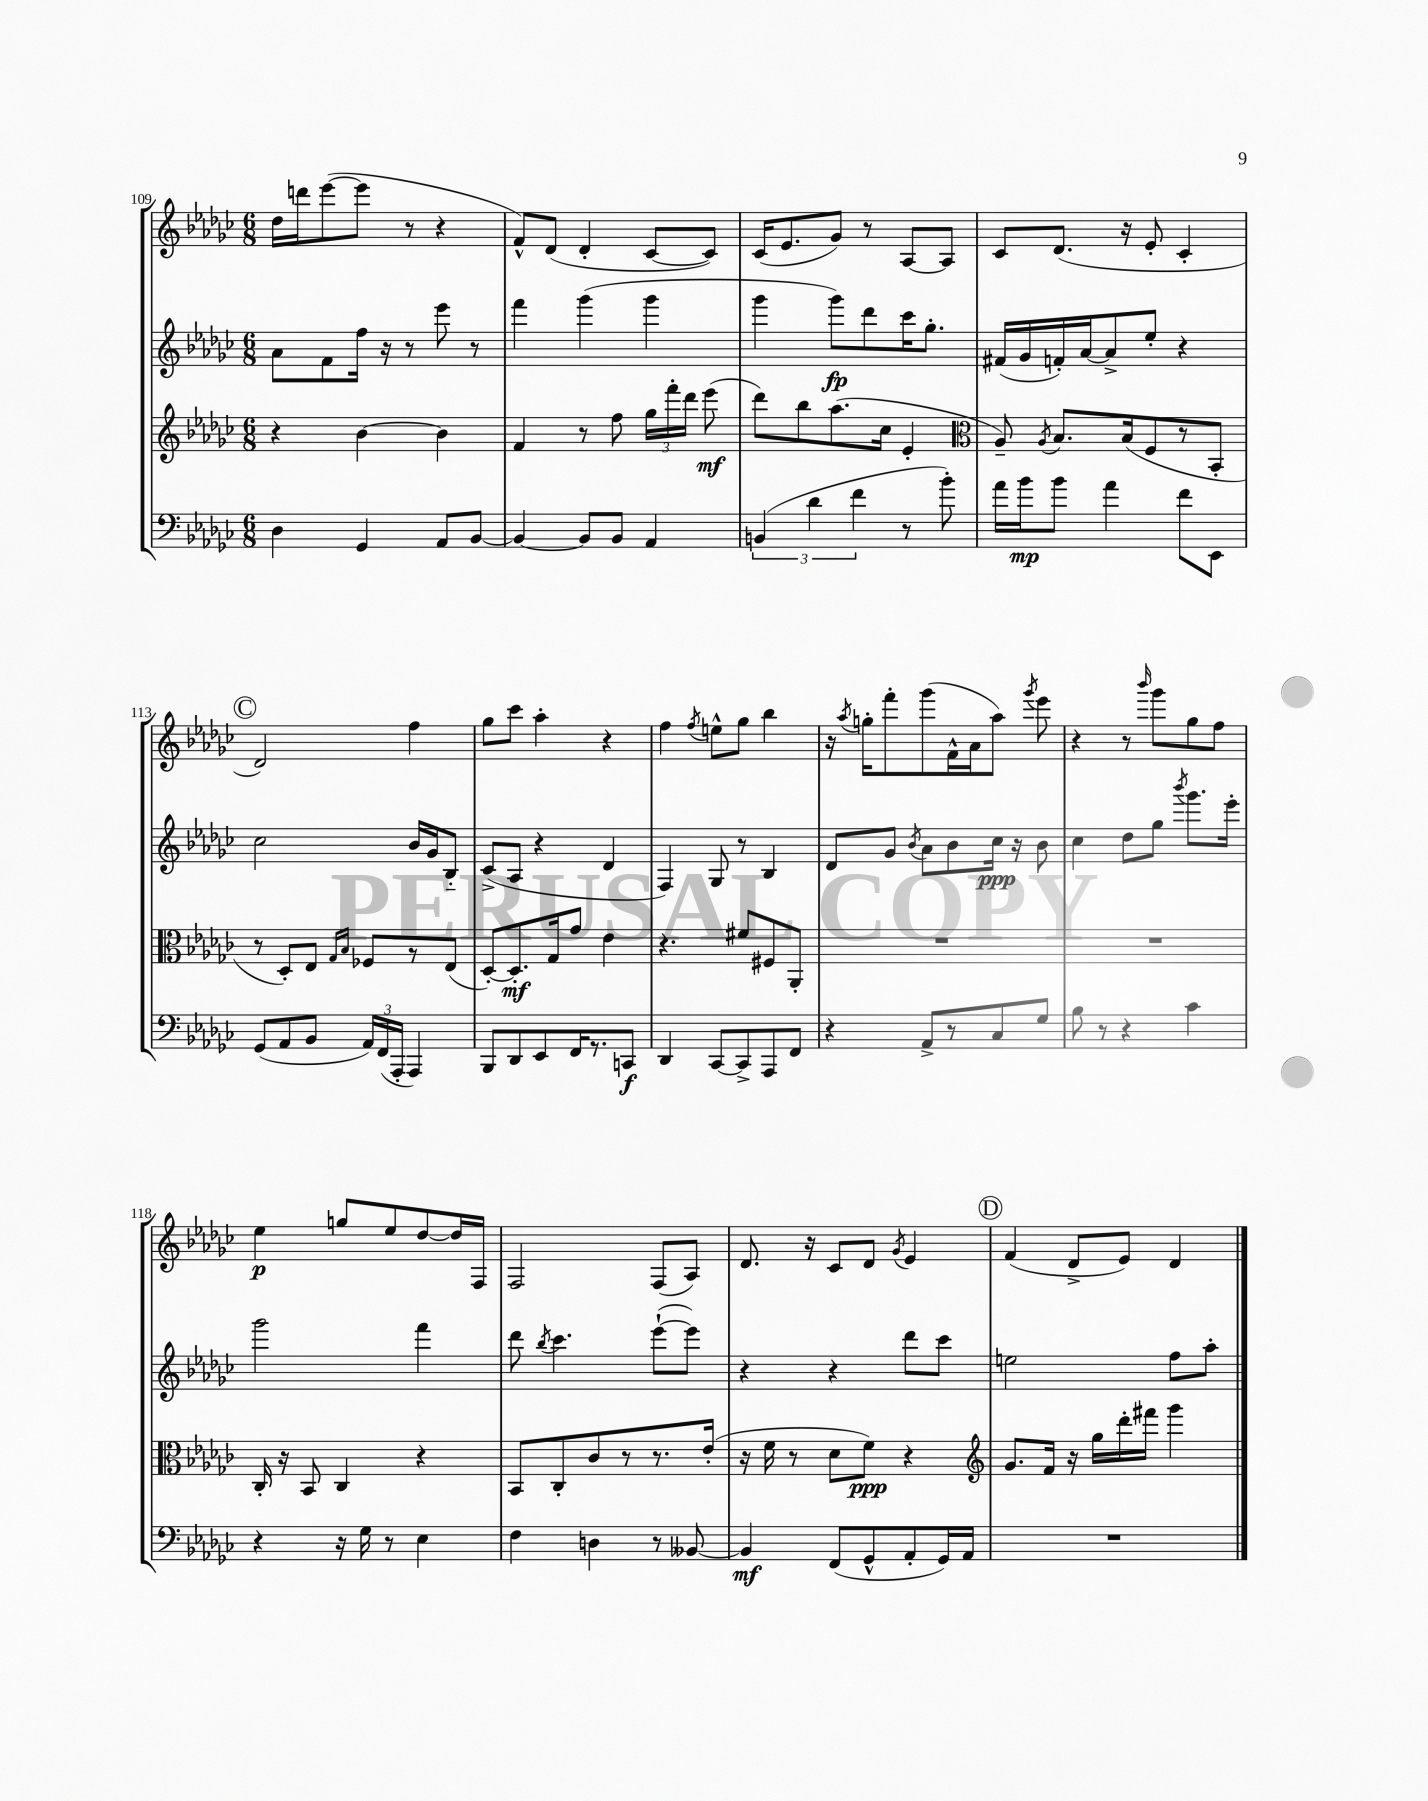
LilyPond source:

<<
\new StaffGroup <<
\new Staff = "s0" {
    \clef treble \key ges \major \numericTimeSignature \time 6/8
    \autoBeamOff des''16[ d'''16 ees'''8~( ees'''8] r8 r4 |
    f'8[-^) des'8]( des'4-. ces'8[~ ces'8]) |
    ces'16[( ees'8. ges'8]) r8 aes8[~ aes8] |
    ces'8[ des'8.]( r16 ees'8-. ces'4-. |
    \mark \markup { \circle "C" } des'2) f''4 |
    ges''8[ ces'''8] aes''4-. r4 |
    f''4 \acciaccatura { f''8 } e''8[-^ ges''8] bes''4 |
    r16 \acciaccatura { aes''8 } g''16[-. f'''8-. ges'''8( f'16-^ aes'16 aes''8]) \acciaccatura { ges'''8 } ees'''8 |
    r4 r8 \grace { bes'''16 } ges'''8[ ges''8 f''8] |
    ees''4\p g''8[ ees''8 des''8~ des''16 f16] |
    f2 f8[( aes8]) |
    des'8. r16 ces'8[ des'8] \acciaccatura { ges'8 } ees'4 |
    \mark \markup { \circle "D" } f'4( des'8[-> ees'8]) des'4 \bar "|." |
}
\new Staff = "s1" {
    \clef treble \key ges \major \numericTimeSignature \time 6/8
    \autoBeamOff aes'8[ f'8 f''16] r16 r8 ees'''8 r8 |
    f'''4 ges'''4( ges'''4 |
    ges'''4 ges'''8[\fp) des'''8 ces'''16 ges''8.]-. |
    fis'16[( ges'16 f'16-.) aes'16~ aes'8-> ees''8]-. r4 |
    \mark \markup { \circle "C" } ces''2 bes'16[ ges'16 bes8]-_ |
    ces'8[->( aes8] r4 des'4 |
    f4) ges8 r8 bes4 |
    des'8[ ges'8] \acciaccatura { bes'8 } aes'8[ bes'8 ces''16]\ppp r16 bes'8 |
    ces''4 des''8[ ges''8] \acciaccatura { bes'''8 } ges'''8.[ ees'''16]-. |
    ges'''2 f'''4 |
    des'''8 \acciaccatura { bes''8 } ces'''4. ees'''8[~-!( ees'''8]) |
    r4 r4 des'''8[ ces'''8] |
    \mark \markup { \circle "D" } e''2 f''8[ aes''8]-. \bar "|." |
}
\new Staff = "s2" {
    \clef treble \key ges \major \numericTimeSignature \time 6/8
    \autoBeamOff r4 bes'4~ bes'4 |
    f'4 r8 f''8 \tuplet 3/2 { ges''16[ f'''16-. des'''16] } ees'''8\mf( |
    des'''8[) bes''8 aes''8.( ces''16] ees'4-. |
    \clef alto aes8--) \acciaccatura { aes8 } bes8.[ bes16( f8 r8 bes,8]-. |
    \mark \markup { \circle "C" } r8 des8[-.) ees8] \grace { ges16[ bes16] } fes8[ r8 ees8]( |
    des8[~-.) des8.-.\mf ges16 ges'8] ees'4 |
    r4. fis'8[ fis8 aes,8]-. |
    R2. |
    R2. |
    ces16-. r16 bes,8 ces4 r4 |
    bes,8[ ces8-. ces'8 r8 r8. ees'16]-.( |
    r16 f'16 r8 des'8[ f'8]\ppp) r4 |
    \mark \markup { \circle "D" } \clef treble ges'8.[ f'16] r16 ges''16[ des'''16-. fis'''16] ges'''4 \bar "|." |
}
\new Staff = "s3" {
    \clef bass \key ges \major \numericTimeSignature \time 6/8
    \autoBeamOff des4 ges,4 aes,8[ bes,8]~ |
    bes,4~ bes,8[ bes,8] aes,4 |
    \tuplet 3/2 { b,4( des'4 f'4 } r8 bes'8-.) |
    aes'16[ bes'16\mp bes'8] aes'4 f'8[ ees,8] |
    \mark \markup { \circle "C" } ges,8[( aes,8 bes,8] \tuplet 3/2 { aes,16[) f,16( aes,,16]-. } aes,,4) |
    bes,,8[ des,8 ees,8 f,16 r8. c,8]\f |
    des,4 ces,8[~ ces,8-> aes,,8 f,8] |
    r4 aes,8[-> r8 ces8 ges8] |
    bes8 r8 r4 ces'4 |
    r4 r16 ges16 r8 ees4 |
    f4 d4 r8 beses,8~ |
    beses,4\mf f,8[( ges,8-^ aes,8-. ges,16) aes,16] |
    \mark \markup { \circle "D" } R2. \bar "|." |
}
>>
>>
\layout { \context { \Score currentBarNumber = #109 } }
